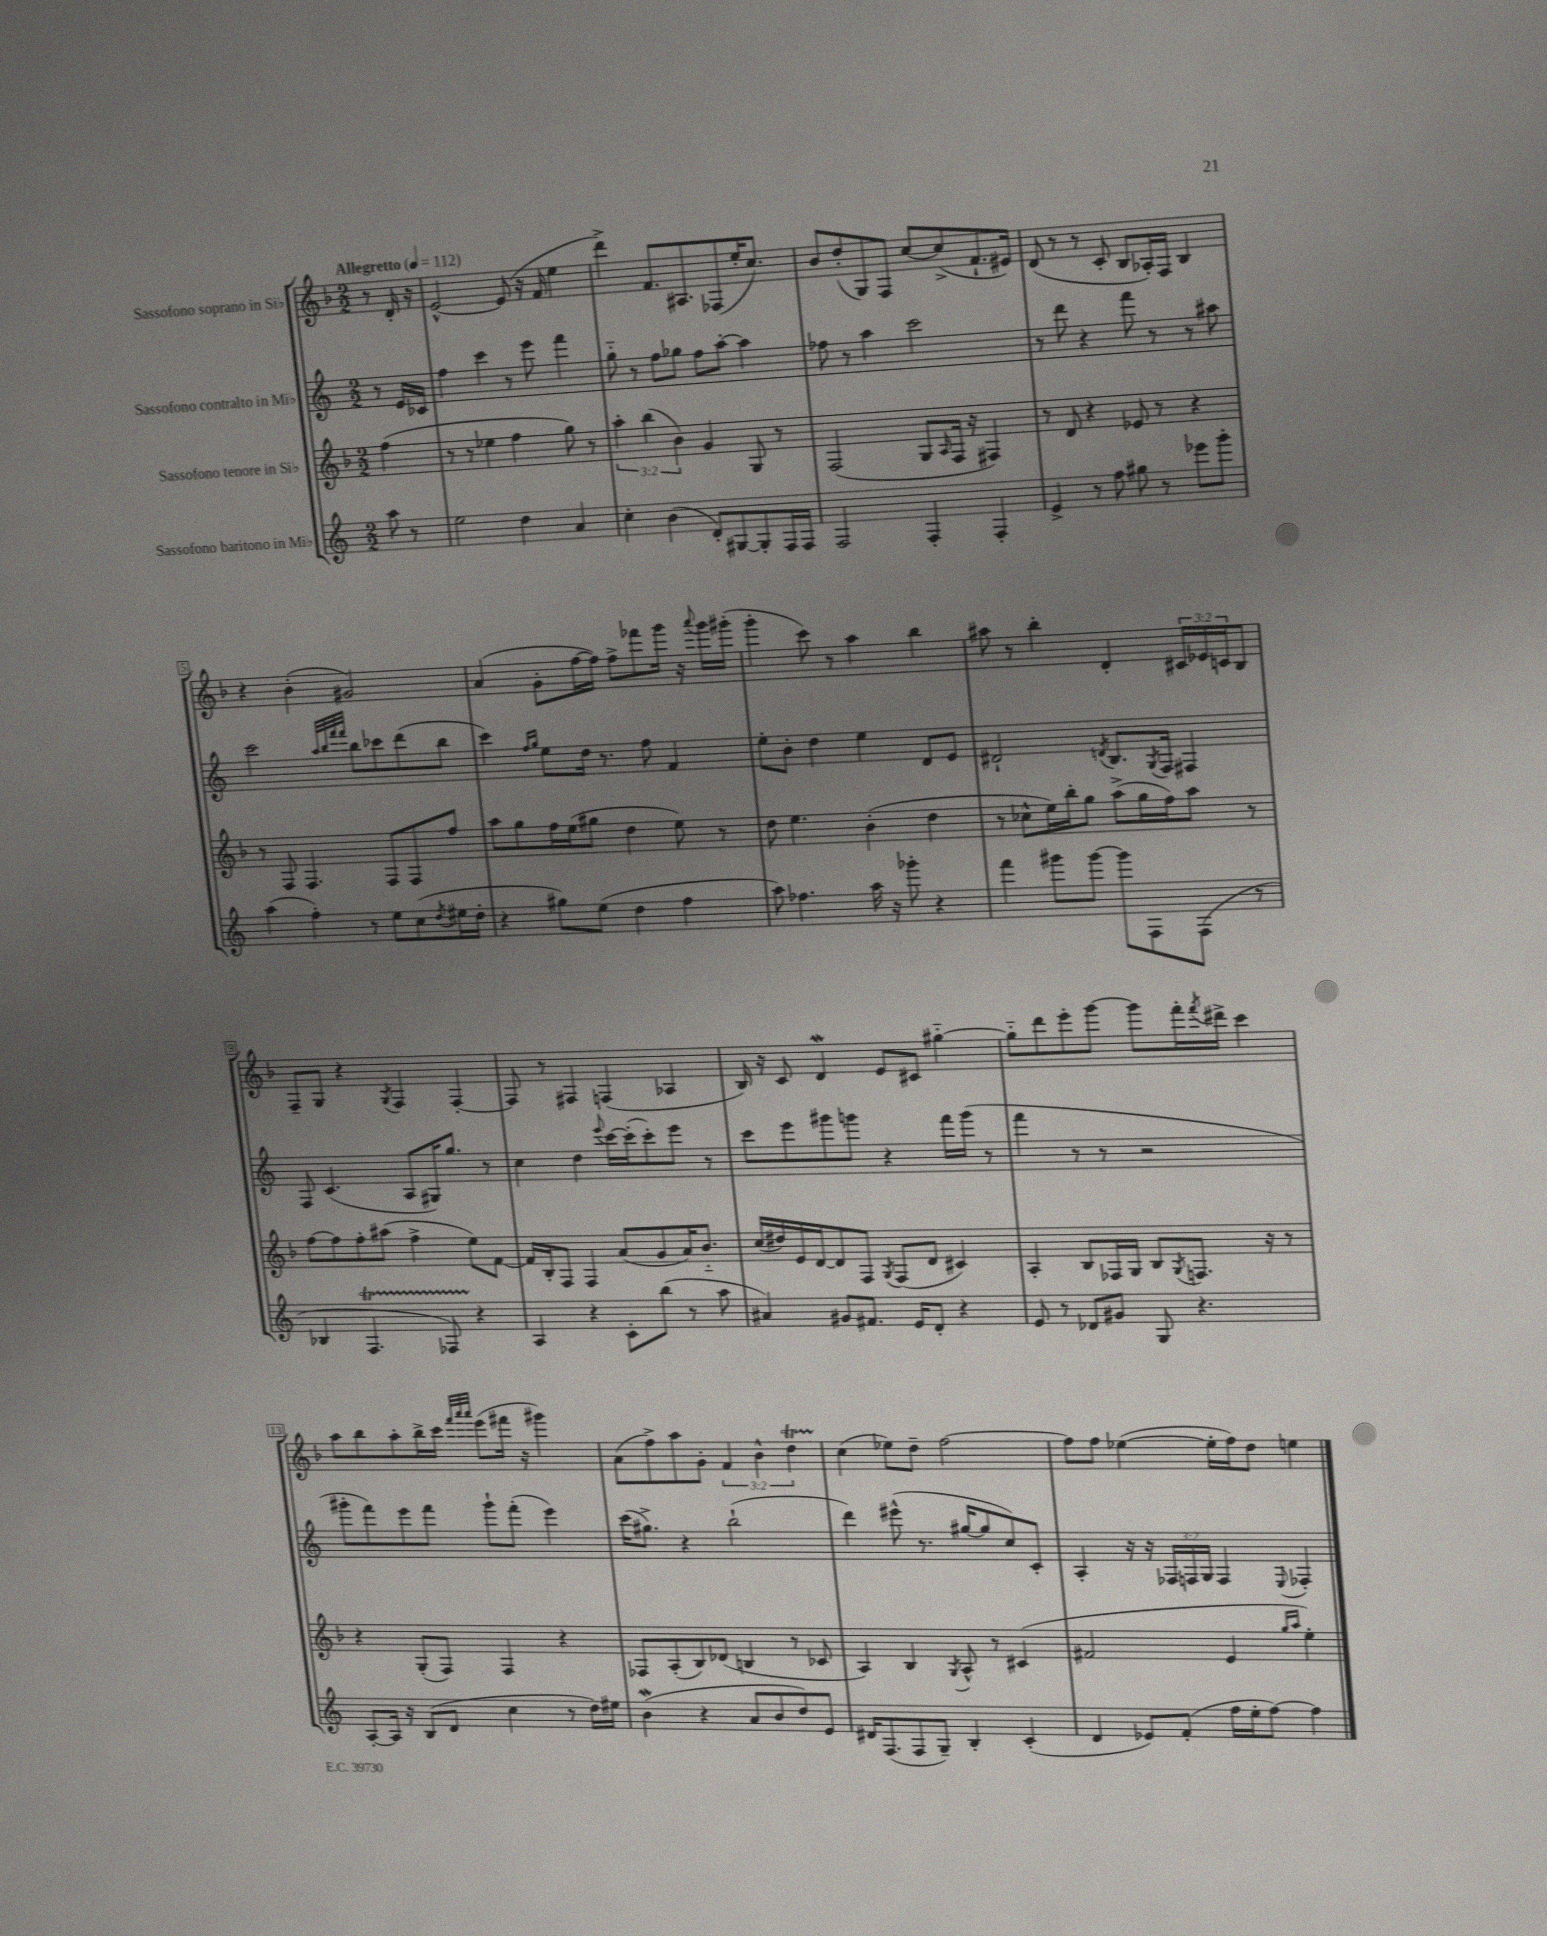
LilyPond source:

<<
\new StaffGroup <<
\new Staff = "s0" \with { instrumentName = "Sassofono soprano in Sib" } {
    \clef treble \key f \major \numericTimeSignature \time 2/2 \override Staff.TupletNumber.text = #tuplet-number::calc-fraction-text \partial 4 \tempo "Allegretto" 4 = 112
    r8 d'16-. r16 |
    e'2~-^ e'8( r16 f'16 e''4 |
    d'''4->) f'8. ais8. fes8( e''16-. c''8.) |
    bes'8 d''8-.( g8) f8 c''8~ c''8->( f'8.-! eis'16) |
    d'8( r8 r8 c'8-. bes8 aes16-.) f16 bes4 |
    r4 bes'4-.( gis'2) |
    a'4( g'8-. f''16~ f''16) f''8-> fes'''8 g'''16 r16 \appoggiatura { a'''8 } g'''16 gis'''16-.( |
    g'''4-. c'''8) r8 a''4 bes''4 |
    ais''8 r8 bes''4-. d'4-. \tuplet 3/2 { cis'16 ees'16 c'16 } bes8 |
    f8-- g8 r4 \acciaccatura { g8 } f4 f4~-. |
    f8 r8 fis4 f4( aes4 |
    bes16) r16 c'8 d'4\mordent e'8 cis'8 gis''4~-_ |
    gis''8-_ d'''8 e'''8-. g'''8~ g'''8 f'''16-. \acciaccatura { f'''8 } dis'''16-> c'''4 |
    a''8 bes''8 a''8-. bes''16-> c'''16 \grace { f'''32 a'''32 a'''32 } e'''8( fis'''16 r16 gis'''4) |
    a'8( f''8->) a''8 g'8-. \tuplet 3/2 { f'4 bes'4-^ d''4\startTrillSpan } |
    c''4\stopTrillSpan( ees''8) d''8-- f''2~ |
    f''8 f''8 ees''4~( ees''16-. f''16) d''8 e''4 \bar "|." |
}
\new Staff = "s1" \with { instrumentName = "Sassofono contralto in Mib" } {
    \clef treble \key c \major \numericTimeSignature \time 2/2 \override Staff.TupletNumber.text = #tuplet-number::calc-fraction-text \partial 4
    r8 e'16 ces'16 |
    f''4 c'''4 r8 e'''8 f'''4 |
    g''8-_ r8 f''8 ges''8 f''8 a''8~-. a''4 |
    fes''8 r8 a''4 c'''2 |
    r8 d'''8 r4 f'''8 r8 r8 ais''8 |
    c'''2 \grace { a''32 b''32 f'''32 f'''32 } b''8 ces'''8 d'''8( b''8 |
    c'''4) \grace { f''16 g''16 } e''8 d''16 r8. f''8 f'4 |
    e''8-. b'8-. d''4 e''4 d'8 e'8 |
    dis'2-! \acciaccatura { d'8 } b8. \acciaccatura { g8 } f16 fis4 |
    f8 c'4.( a8 gis16) g''8. r8 |
    c''4 d''4 \appoggiatura { e'''8 } c'''16~ c'''16-.( c'''8-.) e'''8 r8 |
    c'''8 e'''8 gis'''8 g'''8 r4 f'''16 g'''16( r8 |
    f'''4 r8 r8 r2 |
    gis'''8-. f'''8) e'''8 f'''8 gis'''8-! f'''8-.( e'''4) |
    c'''16( gis''8.->) r4 b''2-!( |
    d'''4) eis'''8-^( r8. gis''16~ gis''8 c''8) c'8-. |
    a4-. r16 r16 \tuplet 3/2 { fes16 f16 g16 } f4 \appoggiatura { e8 } fes4-. \bar "|." |
}
\new Staff = "s2" \with { instrumentName = "Sassofono tenore in Sib" } {
    \clef treble \key f \major \numericTimeSignature \time 2/2 \override Staff.TupletNumber.text = #tuplet-number::calc-fraction-text \partial 4
    f''4( |
    r8 r8 ees''4 f''4 g''8) r8 |
    \tuplet 3/2 { a''4-. bes''4( bes'4) } g'4 g8 r8 |
    f2( g8 \grace { a16 } f16 r16 fis4) |
    r8 d'8 r4 ees'8 r8 r4 |
    r8 f8 f4. f8 f8 f''8 |
    a''8 g''8 f''16 e''16( gis''8 d''4 e''8) r8 |
    d''8 e''4. bes'4-.( d''4 |
    r8 ces''8-^ e''16) bes''16-. g''8 a''8->( g''16 f''16) a''8 r8 |
    f''8~ f''8 f''8-. ais''8( f''4-> e''8) f'8~ |
    f'16 bes16-. f8 f4 a'8( g'8 a'16) bes'8.-_ |
    c''16( dis''16) e'16 d'16~ d'8 f8 \acciaccatura { g8 } f8( d'8 cis'4) |
    a4-. bes8 fes16 g16 bes8 \acciaccatura { g8 } f8. r16 r8 |
    r4 g8-.( f8) f4 r4 |
    fes8 a8-.( bes8) des'8( b4 r8 ces'8 |
    a4) bes4 \acciaccatura { g8 } a8-^ r8 cis'4( |
    fis'2 e'4 \grace { g''16 a''16 } e''4-.) \bar "|." |
}
\new Staff = "s3" \with { instrumentName = "Sassofono baritono in Mib" } {
    \clef treble \key c \major \numericTimeSignature \time 2/2 \partial 4
    a''8 r8 |
    e''2 d''4 a'4 |
    c''4-. b'4( d'8-.) gis8~ gis8-. f16 f16 |
    f2 f4-. f4-. |
    e'4-> r8 f''8 gis''8 r8 ees'''8 g'''8-. |
    a''4( f''4-.) r8 e''8 c''8( \acciaccatura { d''8 } eis''16 d''16-. |
    r4 gis''8) e''8( d''4 f''4 |
    a''8) fes''4. a''16 r16 ges'''8-. r4 |
    f'''4 gis'''8 gis'''8~ gis'''8 f8 f8( r8 |
    bes4 f4.\startTrillSpan fes8) r4\stopTrillSpan |
    a4 r4 c'8-. b''8( r8 a''8 |
    ais'4) gis'8 fis'8. e'16 d'8-. r4 |
    e'8 r8 des'8 gis'8 g8 r4. |
    a8~-. a16 r16 b8( d'8 c''4 r8 d''16) eis''16 |
    b'4\mordent( r4 a'8 b'8 d''8) e'8 |
    dis'16 f8.( f8 g8--) b4-. c'4-.( |
    d'4 ees'8) f'8-.( f''16 e''16-. f''8~) f''4 \bar "|." |
}
>>
>>
\layout { \context { \Score \override BarNumber.stencil = #(make-stencil-boxer 0.1 0.3 ly:text-interface::print) } }
